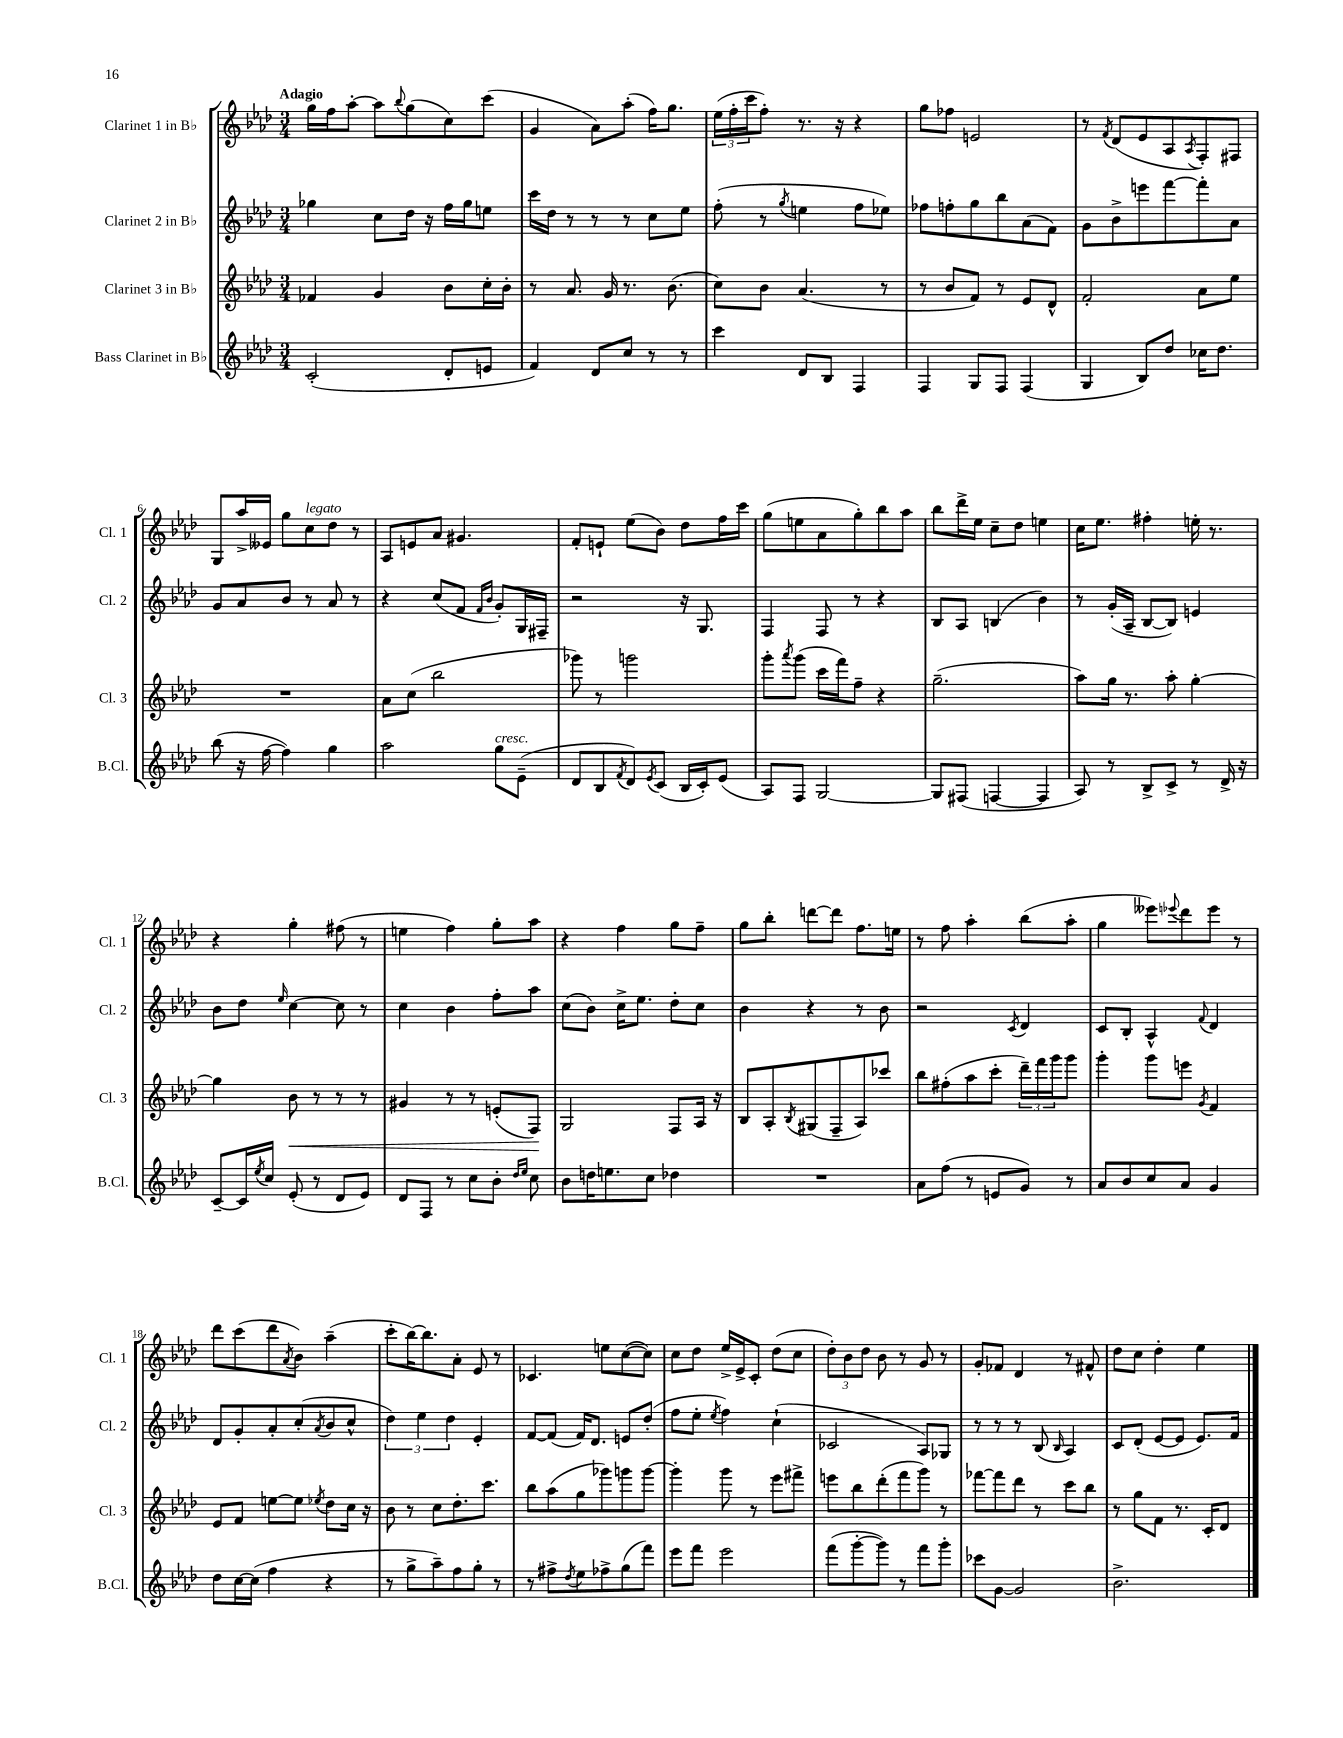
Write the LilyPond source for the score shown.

<<
\new StaffGroup <<
\new Staff = "s0" \with { instrumentName = "Clarinet 1 in Bb" shortInstrumentName = "Cl. 1" } {
    \clef treble \key aes \major \numericTimeSignature \time 3/4 \tempo "Adagio"
    g''16 f''16 aes''8~-. aes''8 \appoggiatura { bes''8 } g''8( c''8) c'''8( |
    g'4 aes'8) aes''8-.( f''16) g''8. |
    \tuplet 3/2 { ees''16( f''16-. c'''16 } f''8-.) r8. r16 r4 |
    g''8 fes''8 e'2 |
    r8 \acciaccatura { f'8 } des'8( ees'8 aes8 \acciaccatura { aes8 } f8-.) fis8 |
    g8 aes''16-> eeses'16 g''8 c''8^\markup { \italic "legato" } des''8 r8 |
    aes8 e'8 aes'8 gis'4. |
    f'8-. e'8-! ees''8( bes'8) des''8 f''16 c'''16 |
    g''8( e''8 aes'8 g''8-.) bes''8 aes''8 |
    bes''8 des'''16-> ees''16 c''8-- des''8 e''4 |
    c''16 ees''8. fis''4-. e''16-. r8. |
    r4 g''4-. fis''8( r8 |
    e''4 f''4) g''8-. aes''8 |
    r4 f''4 g''8 f''8-- |
    g''8 bes''8-. d'''8~ d'''8 f''8. e''16 |
    r8 f''8 aes''4-. bes''8( aes''8-. |
    g''4 eeses'''8) \appoggiatura { ees'''8 } des'''8 ees'''8 r8 |
    des'''8 c'''8( des'''8 \acciaccatura { aes'8 } bes'8) aes''4--( |
    c'''8-. bes''16~) bes''8. aes'8-. ees'8 r8 |
    ces'4. e''8 c''8~( c''8) |
    c''8 des''8 ees''16-> ees'16-> c'8-. des''8( c''8 |
    \tuplet 3/2 { des''8-.) bes'8 des''8 } bes'8 r8 g'8 r8 |
    g'8-. fes'8 des'4 r8 fis'8-^ |
    des''8 c''8 des''4-. ees''4 \bar "|." |
}
\new Staff = "s1" \with { instrumentName = "Clarinet 2 in Bb" shortInstrumentName = "Cl. 2" } {
    \clef treble \key aes \major \numericTimeSignature \time 3/4
    ges''4 c''8 des''16 r16 f''16 ges''16 e''8 |
    c'''16 des''16 r8 r8 r8 c''8 ees''8 |
    f''8-.( r8 \acciaccatura { g''8 } e''4 f''8 ees''8) |
    fes''8 f''8-. g''8 bes''8 aes'8( f'8) |
    g'8 bes'8-> e'''8 f'''8~ f'''8-. aes'8 |
    g'8 aes'8 bes'8 r8 aes'8 r8 |
    r4 c''8( f'8 \grace { f'16 bes'16 } g'8-.) g16 fis16-- |
    r2 r16 g8. |
    f4 f8 r8 r4 |
    bes8 aes8 b4( bes'4) |
    r8 g'16-.( aes16-- bes8~ bes8) e'4 |
    bes'8 des''8 \grace { ees''16 } c''4~ c''8 r8 |
    c''4 bes'4 f''8-. aes''8 |
    c''8( bes'8) c''16-> ees''8. des''8-. c''8 |
    bes'4 r4 r8 bes'8 |
    r2 \acciaccatura { c'8 } des'4 |
    c'8 bes8-. aes4-^ \appoggiatura { f'8 } des'4 |
    des'8 g'8-. aes'8-. c''8-.( \acciaccatura { aes'8 } bes'8 c''8-^ |
    \tuplet 3/2 { des''4) ees''4 des''4 } ees'4-. |
    f'8~ f'8( f'16) des'8. e'8 des''8-.( |
    f''8 ees''8-. \acciaccatura { ees''8 } f''4) c''4-!( |
    ces'2 aes8) ges8 |
    r8 r8 r8 bes8( \grace { bes16 } aes4) |
    c'8 des'8-.( ees'8~ ees'8 ees'8.) f'16 \bar "|." |
}
\new Staff = "s2" \with { instrumentName = "Clarinet 3 in Bb" shortInstrumentName = "Cl. 3" } {
    \clef treble \key aes \major \numericTimeSignature \time 3/4
    fes'4 g'4 bes'8 c''16-. bes'16-. |
    r8 aes'8. g'16 r8. bes'8.( |
    c''8) bes'8 aes'4.( r8 |
    r8 bes'8 f'8) r8 ees'8 des'8-^ |
    f'2-. aes'8 ees''8 |
    R2. |
    aes'8 c''8( bes''2 |
    ges'''8) r8 g'''2 |
    g'''8-. \acciaccatura { aes'''8 } g'''8( c'''16 f'''16) f''8-- r4 |
    g''2.--( |
    aes''8) g''16 r8. aes''8-. g''4~-. |
    g''4 bes'8\< r8 r8 r8 |
    gis'4 r8 r8 e'8-.( f8\!) |
    g2 f8 aes16 r16 |
    bes8 aes8-. \acciaccatura { bes8 } gis8( f8-- aes8) ces'''8 |
    bes''8 fis''8-.( aes''8 c'''8-. \tuplet 3/2 { des'''16--) f'''16 g'''16 } g'''8 |
    g'''4-. g'''8 e'''8 \acciaccatura { g'8 } f'4 |
    ees'8 f'8 e''8~ e''8 \acciaccatura { ees''8 } des''8 c''16 r16 |
    bes'8 r8 c''8 des''8.-. c'''8. |
    bes''8 aes''8( g''8 ges'''8) g'''8 g'''8~ |
    g'''4-. g'''8 r8 ees'''8 fis'''8-> |
    e'''8 bes''8 des'''8-.( f'''8 g'''8) r8 |
    fes'''8~ fes'''8 des'''8 r8 c'''8 bes''8 |
    r8 g''8 f'8 r8. c'16-. des'8 \bar "|." |
}
\new Staff = "s3" \with { instrumentName = "Bass Clarinet in Bb" shortInstrumentName = "B.Cl." } {
    \clef treble \key aes \major \numericTimeSignature \time 3/4
    c'2-.( des'8-. e'8 |
    f'4) des'8 c''8 r8 r8 |
    c'''4 des'8 bes8 f4 |
    f4 g8 f8 f4( |
    g4 bes8) des''8 ces''16 des''8. |
    bes''8( r16 f''16~ f''4) g''4 |
    aes''2 g''8^\markup { \italic "cresc." } ees'8--( |
    des'8 bes8 \acciaccatura { f'8 } des'8) \acciaccatura { ees'8 } c'8( bes16 c'16-.) ees'8( |
    aes8) f8 g2~ |
    g8 fis8( f4~ f4 |
    aes8) r8 bes8-> c'8-> r8 des'16-> r16 |
    c'8~-- c'16 \acciaccatura { ees''8 } c''16 ees'8-.( r8 des'8 ees'8) |
    des'8 f8 r8 c''8 bes'8-. \grace { des''16 ees''16 } c''8 |
    bes'8 d''16 e''8. c''8 des''4 |
    R2. |
    aes'8 f''8( r8 e'8 g'8) r8 |
    aes'8 bes'8 c''8 aes'8 g'4 |
    des''8 c''16~ c''16( f''4 r4 |
    r8 g''8-> aes''8--) f''8 g''8-. r8 |
    r8 fis''8-> \acciaccatura { des''8 } ees''8 fes''8-> g''8( f'''8) |
    ees'''8 f'''8 ees'''2 |
    f'''8( g'''8~-. g'''8) r8 f'''8 g'''8-. |
    ces'''8 g'8~ g'2 |
    bes'2.-> \bar "|." |
}
>>
>>
